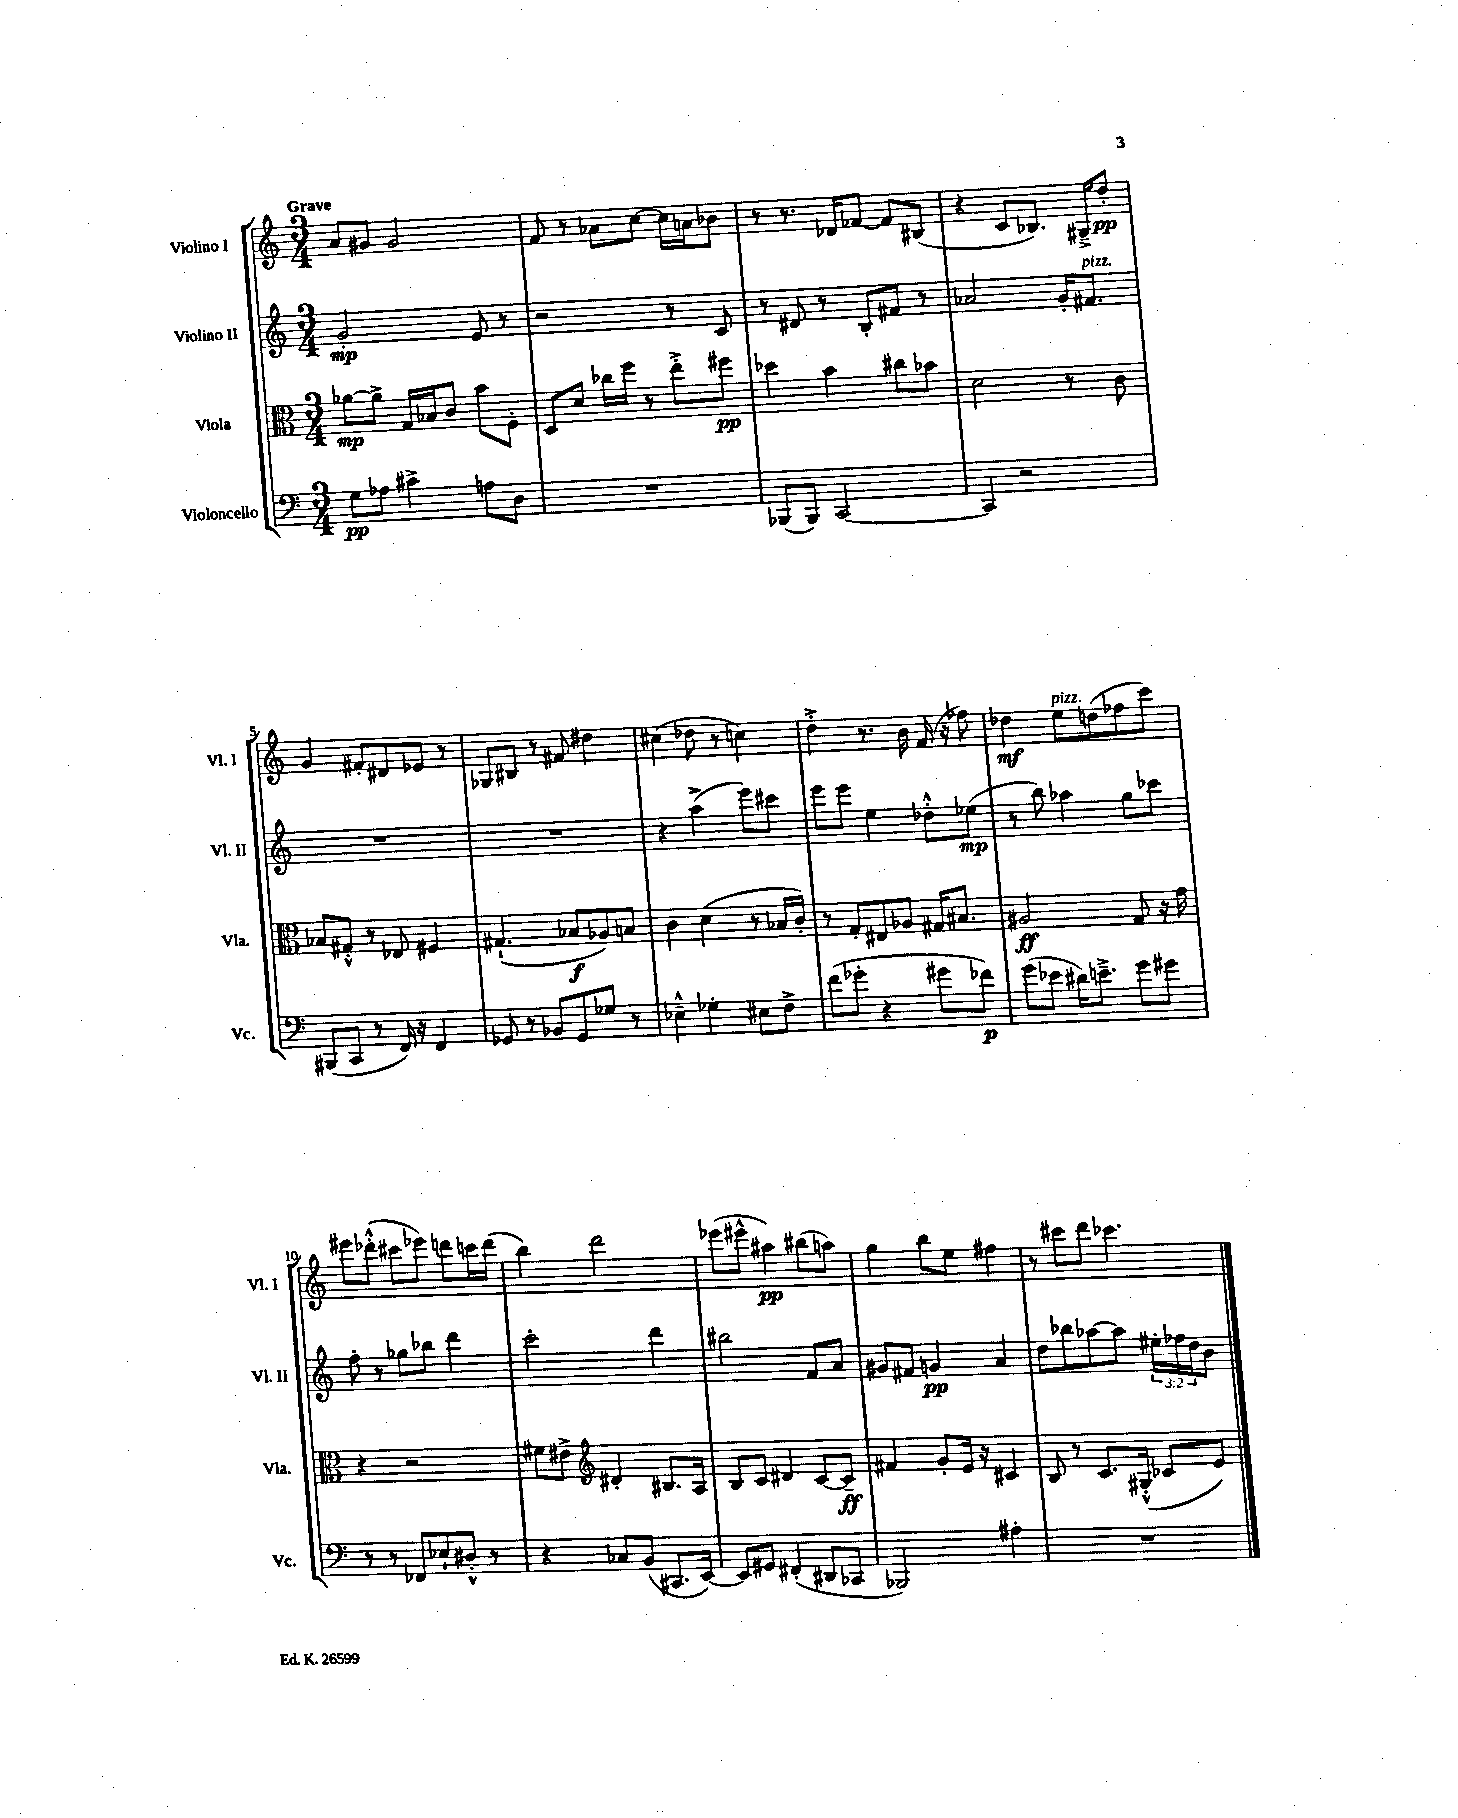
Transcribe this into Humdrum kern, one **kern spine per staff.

**kern	**kern	**kern	**kern
*staff4	*staff3	*staff2	*staff1
*clefF4	*clefC3	*clefG2	*clefG2
*k[]	*k[]	*k[]	*k[]
*M3/4	*M3/4	*M3/4	*M3/4
8G	[8a-	2g'	8a
8A-	8a-^]	.	8g#
4c#^	16G	.	2g#
.	16B-	.	.
.	8c	.	.
8A	8b	8e	.
8D	8F'	8r	.
=	=	=	=
2.r	8D	2r	8f
.	8d	.	8r
.	16cc-	.	8a-
.	16ff	.	.
.	8r	.	[8cc
.	8ee'^	8r	16cc]
.	.	.	16a
.	8ff#	8c	8b-
=	=	=	=
(8BBB-	4dd-	8r	8r
8BBB-)	.	8d#	8.r
[2CC	4b	8r	.
.	.	.	16d-
.	.	8B'	[8f-
.	8cc#	8f#	8f-]
.	8b-	8r	(8B#
=	=	=	=
4CC]	2d	2a-	4r
2r	.	.	8c
.	.	.	8.B-)
.	8r	16g'	.
.	.	8.f#	16G#~^
.	8c	.	8dd'
=	=	=	=
(8BBB#	8B-	2.r	4g
8CC	8G#'^^	.	.
8r	8r	.	8f#'
16FF)	8E-	.	8d#
16r	.	.	.
4FF	4F#	.	8e-
.	.	.	8r
=	=	=	=
8GG-	(4.G#`	2.r	8G-
8r	.	.	8B#
8BB-	.	.	8r
8GG-	8B-	.	8f#
8G-	8A-)	.	4dd#
8r	8B	.	.
=	=	=	=
4E-~^^	4c	4r	(4cc#
4G-'	(4d	(4aa^	8dd-
.	.	.	8r
8E#	8r	8eee)	4cc)
8F^	16B-	8ccc#	.
.	16c')	.	.
=	=	=	=
(8f	8r	8eee	4dd'^
8g-'	8G'	8eee	.
4r	8E#	4ee	8.r
.	8A-	.	.
.	.	.	16b
8g#	16G#	8dd-'^^	(16f
.	8.B#	.	16r
8f-)	.	(8ee-	8ff-)
=	=	=	=
(8g	2A#	8r	4dd-
8e-	.	8bb)	.
16d#)	.	4aa-	8ee
8.e~^	.	.	.
.	.	.	(8dd
8g	8G	8gg	8ff-
8g#	16r	8ccc-	8ccc)
.	16g	.	.
=	=	=	=
8r	4r	8ff'	8eee#
8r	.	8r	(8ddd-'^^
8FF-	2r	8gg-	8ccc#
8E-`	.	8bb-	8eee-)
8D#'^^	.	4ddd	8ddd
8r	.	.	16ccc
.	.	.	(16ddd
=	=	=	=
4r	8f#	2ccc'	4bb)
.	8e#^	.	.
*	*clefG2	*	*
8C-	4d#'	.	2ddd
(8BB	.	.	.
8.CC#	8.B#	4ddd	.
[16EE)	16A	.	.
=	=	=	=
8EE]	8B	2bb#	(8eee-
8GG#	8c	.	8eee#^^
(4FF#'	4d#	.	4aa#)
8DD#	[8c	8f	(8bb#
8CC-	8c~]	8a	8aa)
=	=	=	=
2BBB-)	4f#	8g#	4gg
.	.	8f#	.
.	8g'	4g	8bb
.	16e	.	8ee
.	16r	.	.
4A#'	4c#	4a	4ff#
=	=	=	=
2.r	8B	8dd	8r
.	8r	8bb-	8ccc#
.	8.c	[8aa-	8ddd
.	.	8aa-]	4.ccc-
.	(16G#'^^	.	.
.	8c-	24ee#'	.
.	.	24ff-	.
.	.	24dd	.
.	8e)	8b	.
==	==	==	==
*-	*-	*-	*-
